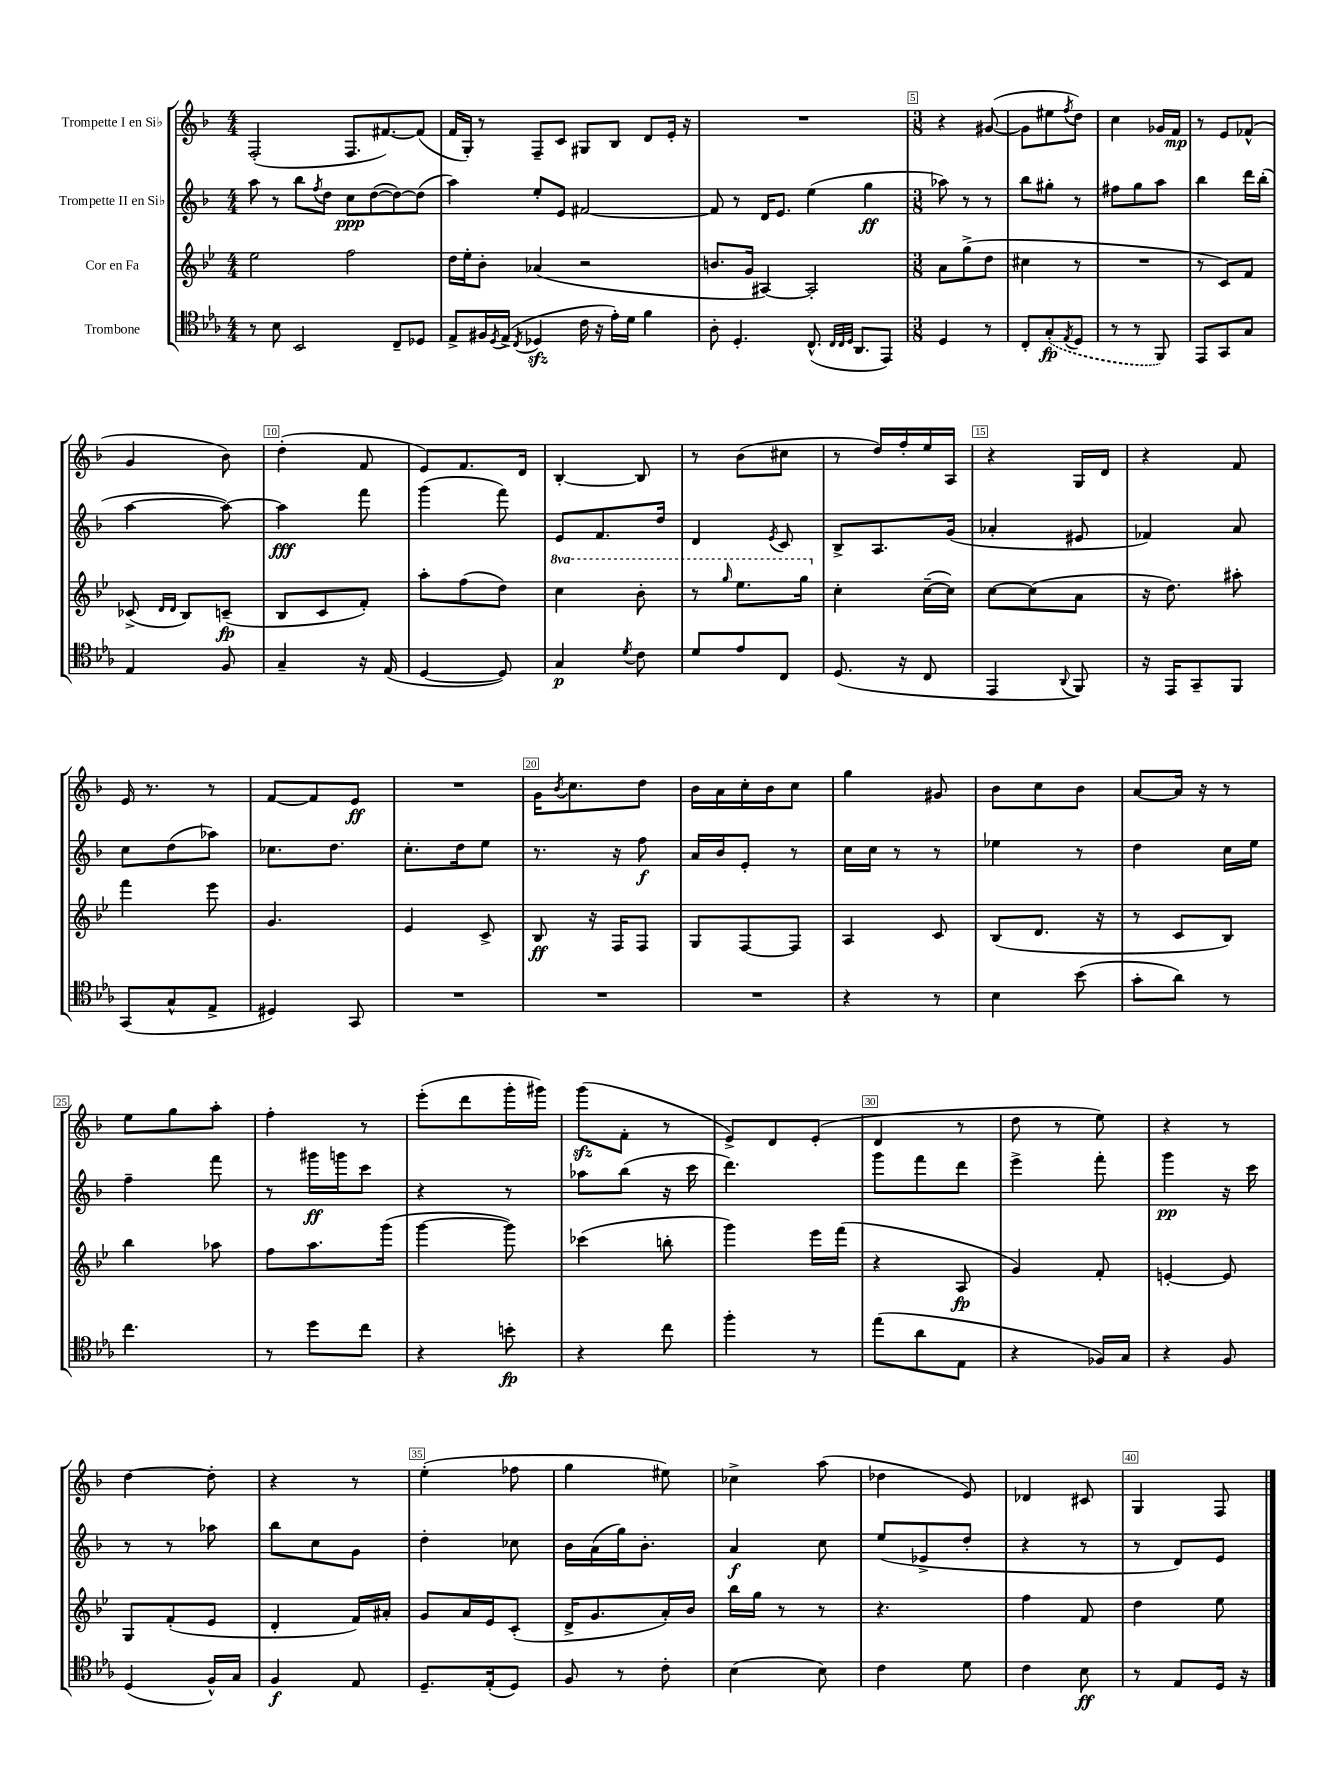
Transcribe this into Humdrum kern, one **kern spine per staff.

**kern	**dynam	**kern	**dynam	**kern	**dynam	**kern	**dynam
*part4	*part4	*part3	*part3	*part2	*part2	*part1	*part1
*staff4	*staff4	*staff3	*staff3	*staff2	*staff2	*staff1	*staff1
*I"Trombone	*	*I"Cor en Fa	*	*I"Trompette II en Si♭	*	*I"Trompette I en Si♭	*
*clefC4	*	*clefG2	*	*clefG2	*	*clefG2	*
*k[b-e-a-]	*	*k[b-e-]	*	*k[b-]	*	*k[b-]	*
*M4/4	*	*M4/4	*	*M4/4	*	*M4/4	*
=2	=2	=2	=2	=2	=2	=2	=2
8r	.	2ee-\	.	8aa\	.	(2F'/	.
8B-\	.	.	.	8r	.	.	.
2BB-/	.	.	.	8bb-\L	.	.	.
.	.	.	.	8qff/	.	.	.
.	.	.	.	8dd\J	.	.	.
.	.	2ff\	.	8cc\L	ppp	8.F/L	.
.	.	.	.	([8dd\	.	.	.
.	.	.	.	.	.	[8.f#X/)	.
8C~/L	.	.	.	8dd\_)	.	.	.
8D-X/J	.	.	.	(8dd\J]	.	(8f#/J]	.
=3	=3	=3	=3	=3	=3	=3	=3
8E-^/L	.	16dd\LL	.	4aa\)	.	16f/LL	.
.	.	16ee-'\J	.	.	.	16G'/JJ)	.
16F#X/L	.	8b-'\J	.	.	.	8r	.
8qD/	.	.	.	.	.	.	.
(16E-^/JJ	.	.	.	.	.	.	.
8qC/	.	.	.	.	.	.	.
4D-Xzz/	.	(4a-X/	.	8ee'/L	.	8F~/L	.
.	.	.	.	8e/J	.	8c/J	.
16c\	.	2r	.	[2f#X/	.	8G#X/L	.
16r	.	.	.	.	.	.	.
16e-'\LL)	.	.	.	.	.	8B-/J	.
16d\JJ	.	.	.	.	.	.	.
4f\	.	.	.	.	.	8d/L	.
.	.	.	.	.	.	16e'/Jk	.
.	.	.	.	.	.	16r	.
=4	=4	=4	=4	=4	=4	=4	=4
8A-'\	.	8.bn/L	.	8f#/]	.	1r	.
4.D'/	.	.	.	8r	.	.	.
.	.	16g/Jk	.	.	.	.	.
.	.	[4A#X/)	.	16d/KL	.	.	.
.	.	.	.	8.e/J	.	.	.
(8.C^^/	.	2A#'/]	.	(4ee\	.	.	.
32qqC/LLL	.	.	.	.	.	.	.
32qqC/	.	.	.	.	.	.	.
32qqD/JJJ	.	.	.	.	.	.	.
8.AA-/L	.	.	.	.	.	.	.
.	.	.	.	4gg\	ff	.	.
8EE-/J)	.	.	.	.	.	.	.
=5	=5	=5	=5	=5	=5	=5	=5
*M3/8	*	*M3/8	*	*M3/8	*	*M3/8	*
4D/	.	8a\L	.	8aa-X\)	.	4r	.
.	.	(8gg^\	.	8r	.	.	.
8r	.	8dd\J	.	8r	.	([8g#X/	.
=6	=6	=6	=6	=6	=6	=6	=6
8C'/L	.	4cc#X\	.	8bb-\L	.	8g#\L]	.
(8G'/	fp	.	.	8gg#X'\J	.	8ee#X\	.
8qE-/	.	.	.	.	.	8qff/	.
8D/J	.	8r	.	8r	.	8dd\J)	.
=7	=7	=7	=7	=7	=7	=7	=7
8r	.	4.r	.	8ff#X\L	.	4cc\	.
8r	.	.	.	8gg\	.	.	.
8FF/)	.	.	.	8aa\J	.	16g-X/LL	.
.	.	.	.	.	.	16f/JJ	mp
=8	=8	=8	=8	=8	=8	=8	=8
8EE-/L	.	8r	.	4bb-\	.	8r	.
8GG/	.	8c/L)	.	.	.	8e/L	.
8G/J	.	8f/J	.	16ddd\LL	.	(8f-X^^/J	.
.	.	.	.	(16bb-'\JJ	.	.	.
!!LO:LB:g=z
=9	=9	=9	=9	=9	=9	=9	=9
4E-/	.	(8c-X^/	.	[4aa\	.	4g/	.
.	.	16qqd/LL	.	.	.	.	.
.	.	16qqd/JJ	.	.	.	.	.
.	.	8B-/L)	.	.	.	.	.
8F/	.	(8cn~/J	fp	8aa\_)	.	8b-\)	.
=10	=10	=10	=10	=10	=10	=10	=10
4G~/	.	8B-/L	.	4aa\]	fff	(4dd'\	.
.	.	8c/	.	.	.	.	.
16r	.	8f'/J)	.	8fff\	.	8f/	.
(16E-/	.	.	.	.	.	.	.
=11	=11	=11	=11	=11	=11	=11	=11
[4D/	.	8aa'\L	.	(4ggg\	.	8e/L)	.
.	.	(8ff\	.	.	.	8.f/	.
8D/])	.	8dd\J)	.	8fff\)	.	.	.
.	.	.	.	.	.	16d/Jk	.
=12	=12	=12	=12	=12	=12	=12	=12
*	*	*8va	*	*	*	*	*
4G/	p	4ccc\	.	8e/L	.	[4B-'/	.
.	.	.	.	8.f/	.	.	.
8qd/	.	.	.	.	.	.	.
8c\	.	8bb-'\	.	.	.	8B-/]	.
.	.	.	.	16dd/Jk	.	.	.
=13	=13	=13	=13	=13	=13	=13	=13
8d/L	.	8r	.	4d/	.	8r	.
.	.	16qqggg/	.	.	.	.	.
8e-/	.	8.eee-\L	.	.	.	(8b-\L	.
.	.	.	.	8qe/	.	.	.
8C/J	.	.	.	8c/	.	8cc#X\J	.
.	.	16ggg\Jk	.	.	.	.	.
=14	=14	=14	=14	=14	=14	=14	=14
*	*	*X8va	*	*	*	*	*
(8.D/	.	4cc'\	.	8B-^/L	.	8r	.
.	.	.	.	8.A/	.	16dd/LL)	.
16r	.	.	.	.	.	16ff'/	.
8C/	.	([16cc~\LL	.	.	.	16ee/	.
.	.	16cc\JJ])	.	(16g/Jk	.	16A/JJ	.
=15	=15	=15	=15	=15	=15	=15	=15
4EE-/	.	[8cc\L	.	4a-X'/	.	4r	.
.	.	(8cc\]	.	.	.	.	.
8qqAA-/	.	.	.	.	.	.	.
8FF/)	.	8a\J	.	8e#X/	.	16G/LL	.
.	.	.	.	.	.	16d/JJ	.
=16	=16	=16	=16	=16	=16	=16	=16
16r	.	16r	.	4f-X/)	.	4r	.
16EE-/KL	.	8.dd\)	.	.	.	.	.
8GG~/	.	.	.	.	.	.	.
8FF/J	.	8aa#X'\	.	8a/	.	8f/	.
!!LO:LB:g=z
=17	=17	=17	=17	=17	=17	=17	=17
(8GG/L	.	4fff\	.	8cc\L	.	16e/	.
.	.	.	.	.	.	8.r	.
8G^^/	.	.	.	(8dd\	.	.	.
8E-^/J	.	8eee-\	.	8aa-X\J)	.	8r	.
=18	=18	=18	=18	=18	=18	=18	=18
4D#X/)	.	4.g/	.	8.cc-X\L	.	[8f/L	.
.	.	.	.	.	.	8f/]	.
.	.	.	.	8.dd\J	.	.	.
8GG/	.	.	.	.	.	8e/J	ff
=19	=19	=19	=19	=19	=19	=19	=19
4.r	.	4e-/	.	8.cc'\L	.	4.r	.
.	.	.	.	16dd\k	.	.	.
.	.	8c^/	.	8ee\J	.	.	.
=20	=20	=20	=20	=20	=20	=20	=20
4.r	.	8B-/	ff	8.r	.	16g\KL	.
.	.	.	.	.	.	8qb-/	.
.	.	.	.	.	.	8.cc\	.
.	.	16r	.	.	.	.	.
.	.	16F/KL	.	16r	.	.	.
.	.	8F/J	.	8ff\	f	8dd\J	.
=21	=21	=21	=21	=21	=21	=21	=21
4.r	.	8G/L	.	16a/LL	.	16b-\LL	.
.	.	.	.	16b-/J	.	16a\	.
.	.	[8F/	.	8e'/J	.	16cc'\	.
.	.	.	.	.	.	16b-\J	.
.	.	8F/J]	.	8r	.	8cc\J	.
=22	=22	=22	=22	=22	=22	=22	=22
4r	.	4A/	.	16cc\LL	.	4gg\	.
.	.	.	.	16cc\JJ	.	.	.
.	.	.	.	8r	.	.	.
8r	.	8c/	.	8r	.	8g#X/	.
=23	=23	=23	=23	=23	=23	=23	=23
4B-\	.	(8B-/L	.	4ee-X\	.	8b-\L	.
.	.	8.d/J	.	.	.	8cc\	.
(8b-\	.	.	.	8r	.	8b-\J	.
.	.	16r	.	.	.	.	.
=24	=24	=24	=24	=24	=24	=24	=24
8g'\L	.	8r	.	4dd\	.	[8a/L	.
8a-\J)	.	8c/L	.	.	.	16a/Jk]	.
.	.	.	.	.	.	16r	.
8r	.	8B-/J)	.	16cc\LL	.	8r	.
.	.	.	.	16ee\JJ	.	.	.
!!LO:LB:g=z
=25	=25	=25	=25	=25	=25	=25	=25
4.cc\	.	4bb-\	.	4ff~\	.	8ee\L	.
.	.	.	.	.	.	8gg\	.
.	.	8aa-X\	.	8fff\	.	8aa'\J	.
=26	=26	=26	=26	=26	=26	=26	=26
8r	.	8ff\L	.	8r	.	4ff'\	.
8dd\L	.	8.aa\	.	16ggg#X\LL	ff	.	.
.	.	.	.	16gggn\J	.	.	.
8cc\J	.	.	.	8ccc\J	.	8r	.
.	.	(16ggg\Jk	.	.	.	.	.
=27	=27	=27	=27	=27	=27	=27	=27
4r	.	[4ggg\	.	4r	.	(8eee'\L	.
.	.	.	.	.	.	8ddd\	.
8bn'\	fp	8ggg\])	.	8r	.	16ggg'\L	.
.	.	.	.	.	.	16ggg#X\JJ)	.
=28	=28	=28	=28	=28	=28	=28	=28
4r	.	(4ccc-X\	.	8aa-X\L	.	(8gggzz\L	.
.	.	.	.	(8bb-\J	.	8f'\J	.
8cc\	.	8bbn'\	.	16r	.	8r	.
.	.	.	.	16ccc\	.	.	.
=29	=29	=29	=29	=29	=29	=29	=29
4ff'\	.	4ggg\)	.	4.ddd\)	.	8e^/L)	.
.	.	.	.	.	.	8d/	.
8r	.	16eee-\LL	.	.	.	(8e'/J	.
.	.	(16fff\JJ	.	.	.	.	.
=30	=30	=30	=30	=30	=30	=30	=30
(8ee-\L	.	4r	.	8ggg\L	.	4d/	.
8a-\	.	.	.	8fff\	.	.	.
8E-\J	.	8A/	fp	8ddd\J	.	8r	.
=31	=31	=31	=31	=31	=31	=31	=31
4r	.	4g/)	.	4eee^\	.	8dd\	.
.	.	.	.	.	.	8r	.
16F-X/LL)	.	8f'/	.	8fff'\	.	8ee\)	.
16G/JJ	.	.	.	.	.	.	.
=32	=32	=32	=32	=32	=32	=32	=32
4r	.	[4en'/	.	4ggg\	pp	4r	.
8F/	.	8e/]	.	16r	.	8r	.
.	.	.	.	16ccc\	.	.	.
!!LO:LB:g=z
=33	=33	=33	=33	=33	=33	=33	=33
(4D/	.	8G/L	.	8r	.	[4dd\	.
.	.	(8f'/	.	8r	.	.	.
16F^^/LL)	.	8e-/J	.	8aa-X\	.	8dd'\]	.
16G/JJ	.	.	.	.	.	.	.
=34	=34	=34	=34	=34	=34	=34	=34
4F/	f	4d'/	.	8bb-\L	.	4r	.
.	.	.	.	8cc\	.	.	.
8E-/	.	16f/LL)	.	8g\J	.	8r	.
.	.	16a#X'/JJ	.	.	.	.	.
=35	=35	=35	=35	=35	=35	=35	=35
8.D~/L	.	8g/L	.	4dd'\	.	(4ee'\	.
.	.	16a/L	.	.	.	.	.
(16E-'/k	.	16e-/J	.	.	.	.	.
8D/J)	.	(8c'/J	.	8cc-X\	.	8ff-X\	.
=36	=36	=36	=36	=36	=36	=36	=36
8F/	.	16d^/KL	.	16b-\LL	.	4gg\	.
.	.	8.g/	.	(16a\	.	.	.
8r	.	.	.	16gg\J)	.	.	.
.	.	.	.	8.b-'\J	.	.	.
8c'\	.	16a'/L)	.	.	.	8ee#X\)	.
.	.	16b-/JJ	.	.	.	.	.
=37	=37	=37	=37	=37	=37	=37	=37
(4B-\	.	16bb-\LL	.	4a/	f	4cc-X^\	.
.	.	16gg\JJ	.	.	.	.	.
.	.	8r	.	.	.	.	.
8B-\)	.	8r	.	8cc\	.	(8aa\	.
=38	=38	=38	=38	=38	=38	=38	=38
4c\	.	4.r	.	(8ee/L	.	4dd-X\	.
.	.	.	.	8e-X^/	.	.	.
8d\	.	.	.	8dd'/J	.	8e/)	.
=39	=39	=39	=39	=39	=39	=39	=39
4c\	.	4ff\	.	4r	.	4d-X/	.
8B-\	ff	8f/	.	8r	.	8c#X/	.
=40	=40	=40	=40	=40	=40	=40	=40
8r	.	4dd\	.	8r	.	4G/	.
8E-/L	.	.	.	8d/L)	.	.	.
16D/Jk	.	8ee-\	.	8e/J	.	8F/	.
16r	.	.	.	.	.	.	.
==	==	==	==	==	==	==	==
*-	*-	*-	*-	*-	*-	*-	*-
